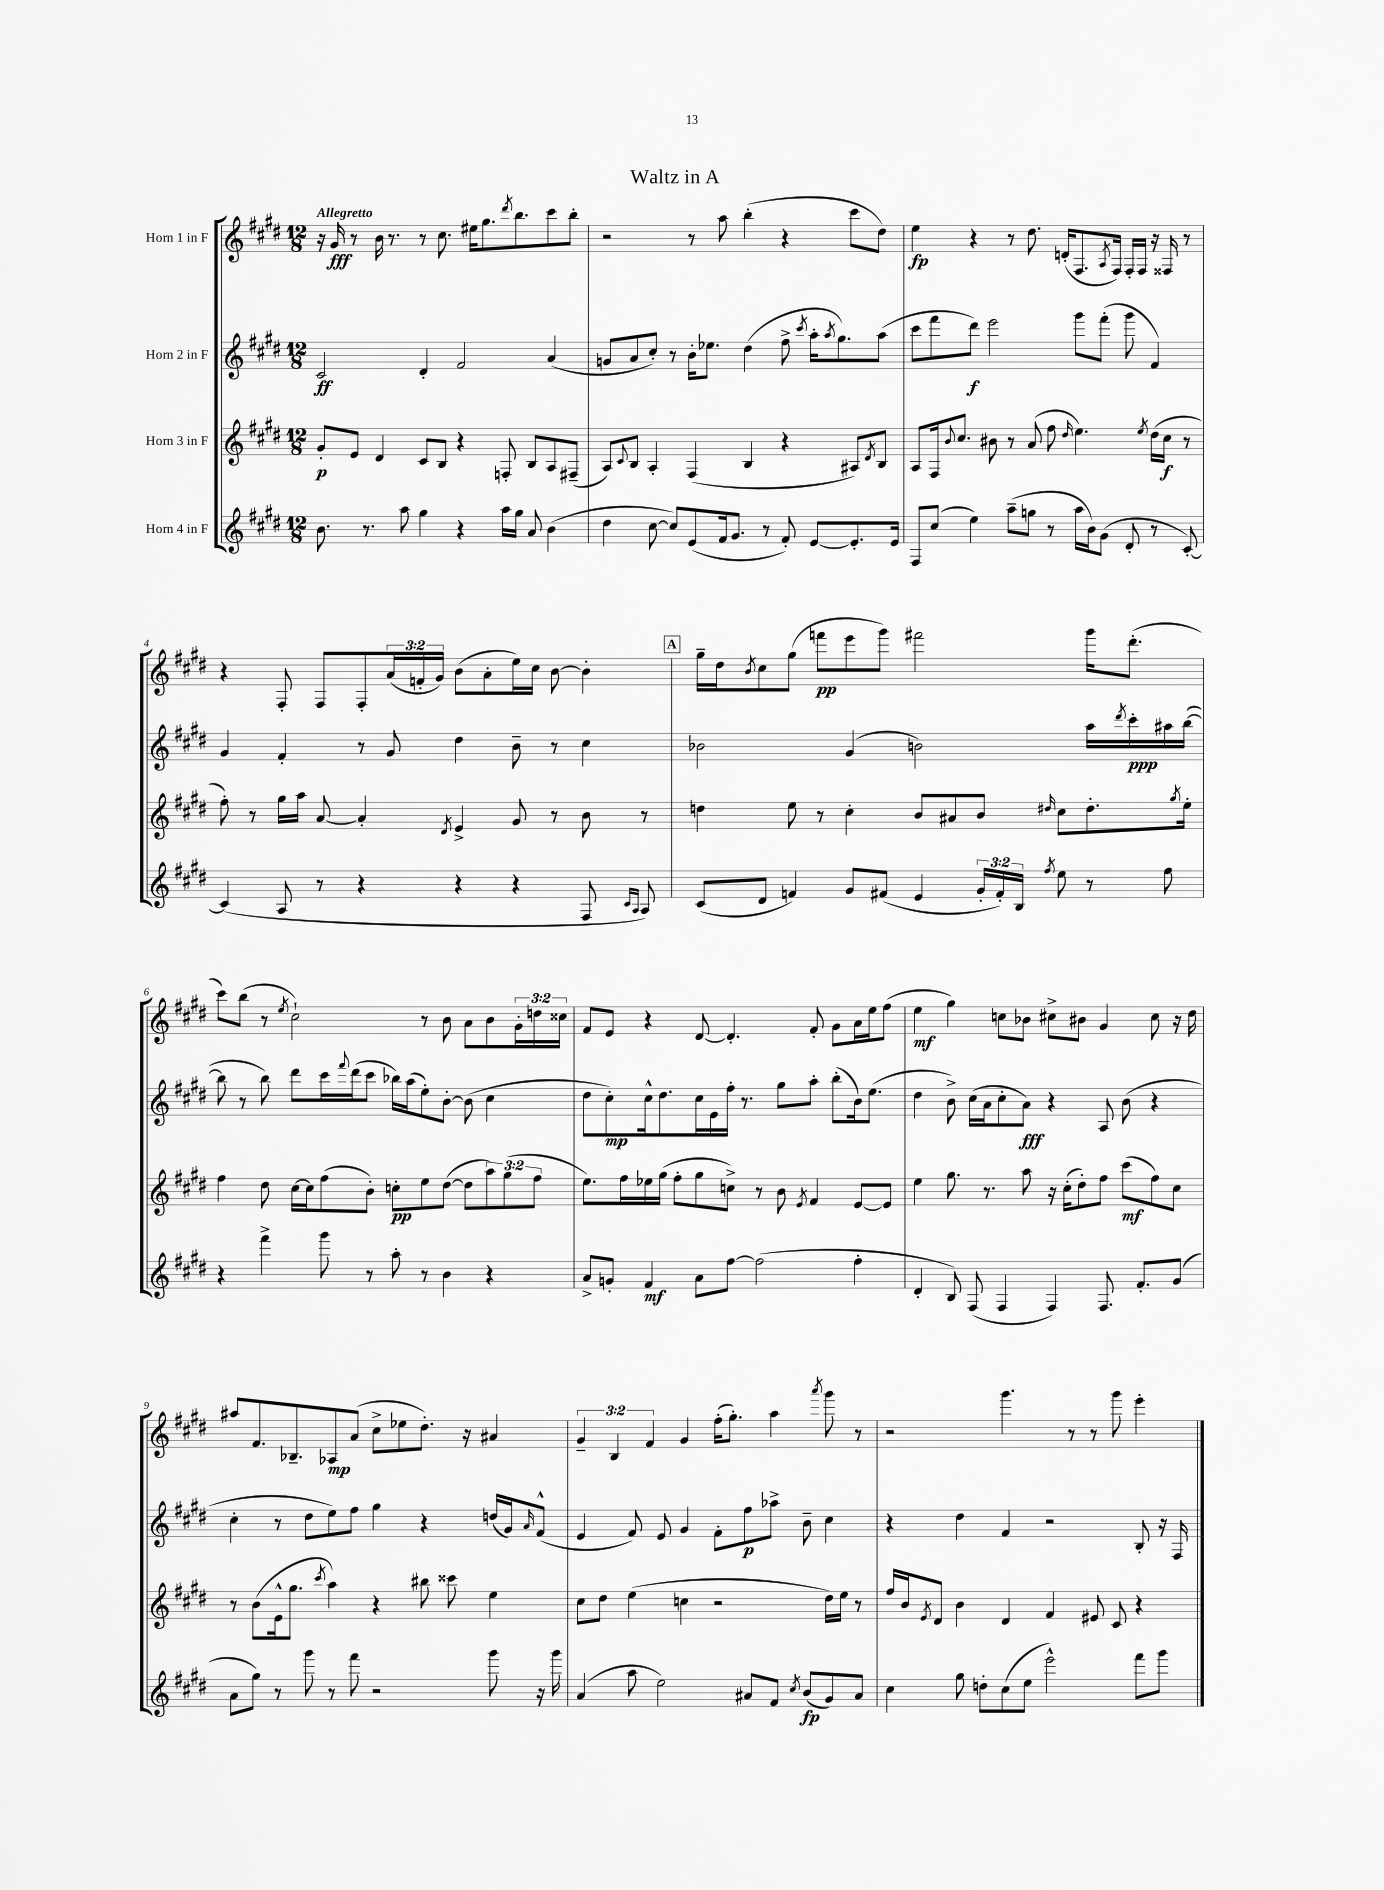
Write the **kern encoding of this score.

**kern	**dynam	**kern	**dynam	**kern	**dynam	**kern	**dynam
*part4	*part4	*part3	*part3	*part2	*part2	*part1	*part1
*staff4	*staff4	*staff3	*staff3	*staff2	*staff2	*staff1	*staff1
*I"Horn 4 in F	*	*I"Horn 3 in F	*	*I"Horn 2 in F	*	*I"Horn 1 in F	*
*clefG2	*	*clefG2	*	*clefG2	*	*clefG2	*
*k[f#c#g#d#]	*	*k[f#c#g#d#]	*	*k[f#c#g#d#]	*	*k[f#c#g#d#]	*
*M12/8	*	*M12/8	*	*M12/8	*	*M12/8	*
=1	=1	=1	=1	=1	=1	=1	=1
!	!	!	!	!	!	!LO:TX:a:B:t=Allegretto	!
8.b\	.	8g#'/L	p	2c#/	ff	16r	.
.	.	.	.	.	.	16g#/	fff
.	.	8e/J	.	.	.	8r	.
8.r	.	.	.	.	.	.	.
.	.	4d#/	.	.	.	16b\	.
.	.	.	.	.	.	8.r	.
8aa\	.	.	.	.	.	.	.
4gg#\	.	8c#/L	.	4d#'/	.	8r	.
.	.	8B/J	.	.	.	8.cc#\	.
4r	.	4r	.	2f#/	.	.	.
.	.	.	.	.	.	16ee#X\KL	.
.	.	.	.	.	.	8.gg#\	.
16aa\LL	.	8Fn'/	.	.	.	.	.
.	.	.	.	.	.	8qddd#/	.
16gg#\JJ	.	.	.	.	.	8.bb\	.
8a/	.	8B/L	.	.	.	.	.
(4b\	.	8A/	.	(4a/	.	8ccc#\	.
.	.	(8F#X~/J	.	.	.	8bb'\J	.
=2	=2	=2	=2	=2	=2	=2	=2
4dd#\	.	8A/L)	.	8gn/L	.	2r	.
.	.	8qqc#/	.	.	.	.	.
.	.	8B/J	.	8a/	.	.	.
[8cc#\	.	4A'/	.	8cc#'/J)	.	.	.
8cc#/L])	.	.	.	8r	.	.	.
(8e/	.	(4F#/	.	16b'\KL	.	8r	.
.	.	.	.	8.ee-X\J	.	.	.
16f#/k	.	.	.	.	.	8aa\	.
8.g#/J	.	.	.	.	.	.	.
.	.	4B/	.	(4dd#\	.	(4bb'\	.
8r	.	.	.	.	.	.	.
8f#'/)	.	4r	.	8ff#^\	.	4r	.
.	.	.	.	8qccc#/	.	.	.
[8e/L	.	.	.	16aa'\KL	.	.	.
.	.	.	.	8qaa/	.	.	.
.	.	.	.	8.gg#\)	.	.	.
8.e'/]	.	8A#X/L)	.	.	.	8ccc#\L	.
.	.	8qd#/	.	.	.	.	.
.	.	8B/J	.	(8aa\J	.	8dd#\J)	.
16e/Jk	.	.	.	.	.	.	.
=3	=3	=3	=3	=3	=3	=3	=3
8F#/L	.	8A/L	.	8ccc#\L	.	4ee\	fp
(8cc#/J	.	16F#/k	.	8fff#\	.	.	.
.	.	8qqb/	.	.	.	.	.
.	.	8.cc#/J	.	.	.	.	.
4ee\)	.	.	.	8ddd#\J)	f	4r	.
.	.	8b#X\	.	2eee\	.	.	.
(8aa~\L	.	8r	.	.	.	8r	.
8ggn\J	.	(8a/	.	.	.	8.dd#\	.
8r	.	8ff#\	.	.	.	.	.
.	.	.	.	.	.	(16dn'/KL	.
.	.	16qqdd#/	.	.	.	.	.
16aa\LL	.	4.ee\)	.	8ggg#\L	.	8.F#/	.
16b\J)	.	.	.	.	.	.	.
(8g#\J	.	.	.	(8fff#'\J	.	.	.
.	.	.	.	.	.	8qA/	.
.	.	.	.	.	.	16F#/Jk)	.
8d#'/	.	.	.	8ggg#\	.	16F#'/LL	.
.	.	.	.	.	.	16F#/JJ	.
.	.	8qee/	.	.	.	.	.
8r	.	(16dd#\LL	.	4f#/)	.	16r	.
.	.	16cc#\JJ	f	.	.	16F##X/	.
[8c#'/)	.	8r	.	.	.	8r	.
!!LO:LB:g=z
=4	=4	=4	=4	=4	=4	=4	=4
(4c#/]	.	8ff#'\)	.	4g#/	.	4r	.
.	.	8r	.	.	.	.	.
8A/	.	16gg#\LL	.	4f#'/	.	8F#'/	.
.	.	16aa\JJ	.	.	.	.	.
8r	.	[8a/	.	.	.	8F#/L	.
4r	.	4a'/]	.	8r	.	8F#'/	.
.	.	.	.	8g#/	.	(24a/L	.
.	.	.	.	.	.	24fn'/	.
.	.	.	.	.	.	24g#/JJ)	.
.	.	8qd#/	.	.	.	.	.
4r	.	4e^/	.	4dd#\	.	(8b\L	.
.	.	.	.	.	.	8a'\	.
4r	.	8g#/	.	8b~\	.	16ee\L)	.
.	.	.	.	.	.	16cc#\JJ	.
.	.	8r	.	8r	.	[8b\	.
8F#/	.	8b\	.	4cc#\	.	4b'\]	.
16qqc#/LL	.	.	.	.	.	.	.
16qqA/JJ	.	.	.	.	.	.	.
8A/)	.	8r	.	.	.	.	.
!!LO:REH:place=s1:t=A
=5	=5	=5	=5	=5	=5	=5	=5
(8c#/L	.	4ddn\	.	2b-X\	.	16gg#~\LL	.
.	.	.	.	.	.	16dd#\J	.
.	.	.	.	.	.	8qb/	.
8d#/J	.	.	.	.	.	8cc#\	.
4fn/)	.	8ee\	.	.	.	(8gg#\J	.
.	.	8r	.	.	.	8fffn\L	pp
8g#/L	.	4cc#'\	.	(4g#/	.	8eee\	.
(8f#X/J	.	.	.	.	.	8ggg#\J)	.
4e/	.	8b/L	.	2bn\)	.	2fff#X\	.
.	.	8a#X/	.	.	.	.	.
24g#'/LL	.	8b/J	.	.	.	.	.
24f#'/)	.	.	.	.	.	.	.
24B/JJ	.	.	.	.	.	.	.
8qff#/	.	16qqdd#X/	.	.	.	.	.
8ee\	.	8cc#\L	.	.	.	.	.
8r	.	8.dd#'\	.	16aa\LL	.	16ggg#\KL	.
.	.	.	.	8qddd#/	.	.	.
.	.	.	.	16ccc#'\	ppp	(8.ddd#'\J	.
8ff#\	.	.	.	16aa#X\	.	.	.
.	.	8qgg#/	.	.	.	.	.
.	.	16ee'\Jk	.	([16bb\JJ	.	.	.
!!LO:LB:g=z
=6	=6	=6	=6	=6	=6	=6	=6
4r	.	4ff#\	.	8bb\]	.	8ccc#\L)	.
.	.	.	.	8r	.	(8bb\J	.
4fff#^\	.	8dd#\	.	8bb\)	.	8r	.
.	.	.	.	.	.	8qee/	.
.	.	[16cc#\LL	.	8ddd#\L	.	2cc#`\)	.
.	.	16cc#\J]	.	.	.	.	.
8ggg#\	.	(8ff#\	.	16ccc#\L	.	.	.
.	.	.	.	8qqfff#/	.	.	.
.	.	.	.	(16ddd#\J	.	.	.
8r	.	8b'\J)	.	8ccc#\J	.	.	.
8aa'\	.	8ccn'\L	pp	16bb-X\LL)	.	.	.
.	.	.	.	(16aa\J	.	.	.
8r	.	8ee\	.	8ee'\)	.	8r	.
4b\	.	([8dd#\J	.	[8b'\J	.	8b\	.
.	.	8dd#\L]	.	(8b\]	.	8a\L	.
4r	.	12aa\)	.	4cc#\	.	8b\	.
.	.	(12gg#\	.	.	.	.	.
.	.	.	.	.	.	24g#'\L	.
.	.	12ff#\J	.	.	.	24ddn\	.
.	.	.	.	.	.	24cc##X\JJ	.
=7	=7	=7	=7	=7	=7	=7	=7
8a^/L	.	8.ee\L)	.	8dd#\L	.	8f#/L	.
8gn'/J	.	.	.	8cc#'\)	mp	8e/J	.
.	.	16ff#\L	.	.	.	.	.
4f#/	mf	16ee-X\	.	16cc#^^\k	.	4r	.
.	.	(16gg#\JJ	.	8.dd#\	.	.	.
.	.	8ff#'\L	.	.	.	.	.
8a\L	.	8gg#\	.	16cc#\L	.	[8d#/	.
.	.	.	.	16e\	.	.	.
[8ff#\J	.	8ccn^\J)	.	16ff#'\JJ	.	4.d#'/]	.
.	.	.	.	8.r	.	.	.
(2ff#\]	.	8r	.	.	.	.	.
.	.	8b\	.	8gg#\L	.	.	.
.	.	8qe/	.	.	.	.	.
.	.	4f#/	.	8aa'\J	.	8f#'/	.
.	.	.	.	(8bb'\L	.	8g#\L	.
4ff#'\	.	[8e/L	.	16b\k)	.	16a\L	.
.	.	.	.	(8.ee\J	.	16ee\J	.
.	.	8e/J]	.	.	.	(8ff#\J	.
=8	=8	=8	=8	=8	=8	=8	=8
4d#'/	.	4ee\	.	4dd#\	.	4ee\	mf
8B/)	.	8.gg#\	.	8b^\)	.	4gg#\)	.
(8F#/	.	.	.	(16cc#\LL	.	.	.
.	.	8.r	.	16a\J	.	.	.
4F#/	.	.	.	8cc#'\	.	8ccn\L	.
.	.	8aa\	.	8a\J)	fff	8b-X\J	.
4F#/)	.	16r	.	4r	.	8cc#X^\L	.
.	.	(16cc#'\KL	.	.	.	.	.
.	.	8dd#'\)	.	.	.	8b#X\J	.
8.F#/	.	8ff#\J	.	8A/	.	4g#/	.
.	.	(8ccc#\L	mf	(8b\	.	.	.
8.f#'/L	.	.	.	.	.	.	.
.	.	8ff#\)	.	4r	.	8cc#\	.
(8g#/J	.	8cc#\J	.	.	.	16r	.
.	.	.	.	.	.	16dd#\	.
!!LO:LB:g=z
=9	=9	=9	=9	=9	=9	=9	=9
8a\L	.	8r	.	4cc#'\	.	8aa#X/L	.
8gg#\J)	.	(8b\L	.	.	.	8.f#/	.
8r	.	16e^^\k	.	8r	.	.	.
.	.	8.gg#\J	.	.	.	8.B-X~/	.
8ggg#\	.	.	.	8dd#\L	.	.	.
.	.	8qccc#/	.	.	.	.	.
8r	.	4aa\)	.	8ee\)	.	8A-X/	mp
8fff#\	.	.	.	8ff#\J	.	(8a/J	.
2r	.	4r	.	4gg#\	.	8cc#^\L	.
.	.	.	.	.	.	8ee-X\	.
.	.	8bb#X\	.	4r	.	8.dd#'\J)	.
.	.	8ccc##X\	.	.	.	.	.
.	.	.	.	.	.	16r	.
8ggg#\	.	4ee\	.	(16ddn/LL	.	4a#X/	.
.	.	.	.	16g#/J)	.	.	.
.	.	.	.	16qqa/	.	.	.
16r	.	.	.	(8f#^^/J	.	.	.
16ggg#\	.	.	.	.	.	.	.
=10	=10	=10	=10	=10	=10	=10	=10
(4a/	.	8cc#\L	.	4e/	.	6g#~/	.
.	.	8dd#\J	.	.	.	.	.
.	.	.	.	.	.	6B/	.
8aa\	.	(4ee\	.	8f#/)	.	.	.
.	.	.	.	.	.	6f#/	.
2ee\)	.	.	.	8e/	.	.	.
.	.	4ccn\	.	4g#/	.	4g#/	.
.	.	2r	.	8f#'\L	.	(16ff#'\KL	.
.	.	.	.	.	.	8.gg#'\J)	.
8a#X/L	.	.	.	8ff#\	p	.	.
8f#/J	.	.	.	8aa-X^\J	.	4aa\	.
8qcc#/	.	.	.	.	.	.	.
(8b/L	fp	.	.	8b~\	.	.	.
.	.	.	.	.	.	8qaaa/	.
8g#/)	.	16dd#\LL)	.	4cc#\	.	8ggg#\	.
.	.	16ee\JJ	.	.	.	.	.
8a#/J	.	8r	.	.	.	8r	.
=11	=11	=11	=11	=11	=11	=11	=11
4cc#\	.	16ff#/LL	.	4r	.	2r	.
.	.	16b/J	.	.	.	.	.
.	.	8qe/	.	.	.	.	.
.	.	8d#/J	.	.	.	.	.
8gg#\	.	4b\	.	4dd#\	.	.	.
8ddn'\L	.	.	.	.	.	.	.
(8cc#\	.	4d#/	.	4f#/	.	4.ggg#\	.
8ee\J	.	.	.	.	.	.	.
2eee^^\)	.	4f#/	.	2r	.	.	.
.	.	.	.	.	.	8r	.
.	.	8e#X/	.	.	.	8r	.
.	.	8c#/	.	.	.	8ggg#\	.
8fff#\L	.	4r	.	8B'/	.	4eee'\	.
8ggg#\J	.	.	.	16r	.	.	.
.	.	.	.	16F#/	.	.	.
==	==	==	==	==	==	==	==
*-	*-	*-	*-	*-	*-	*-	*-
